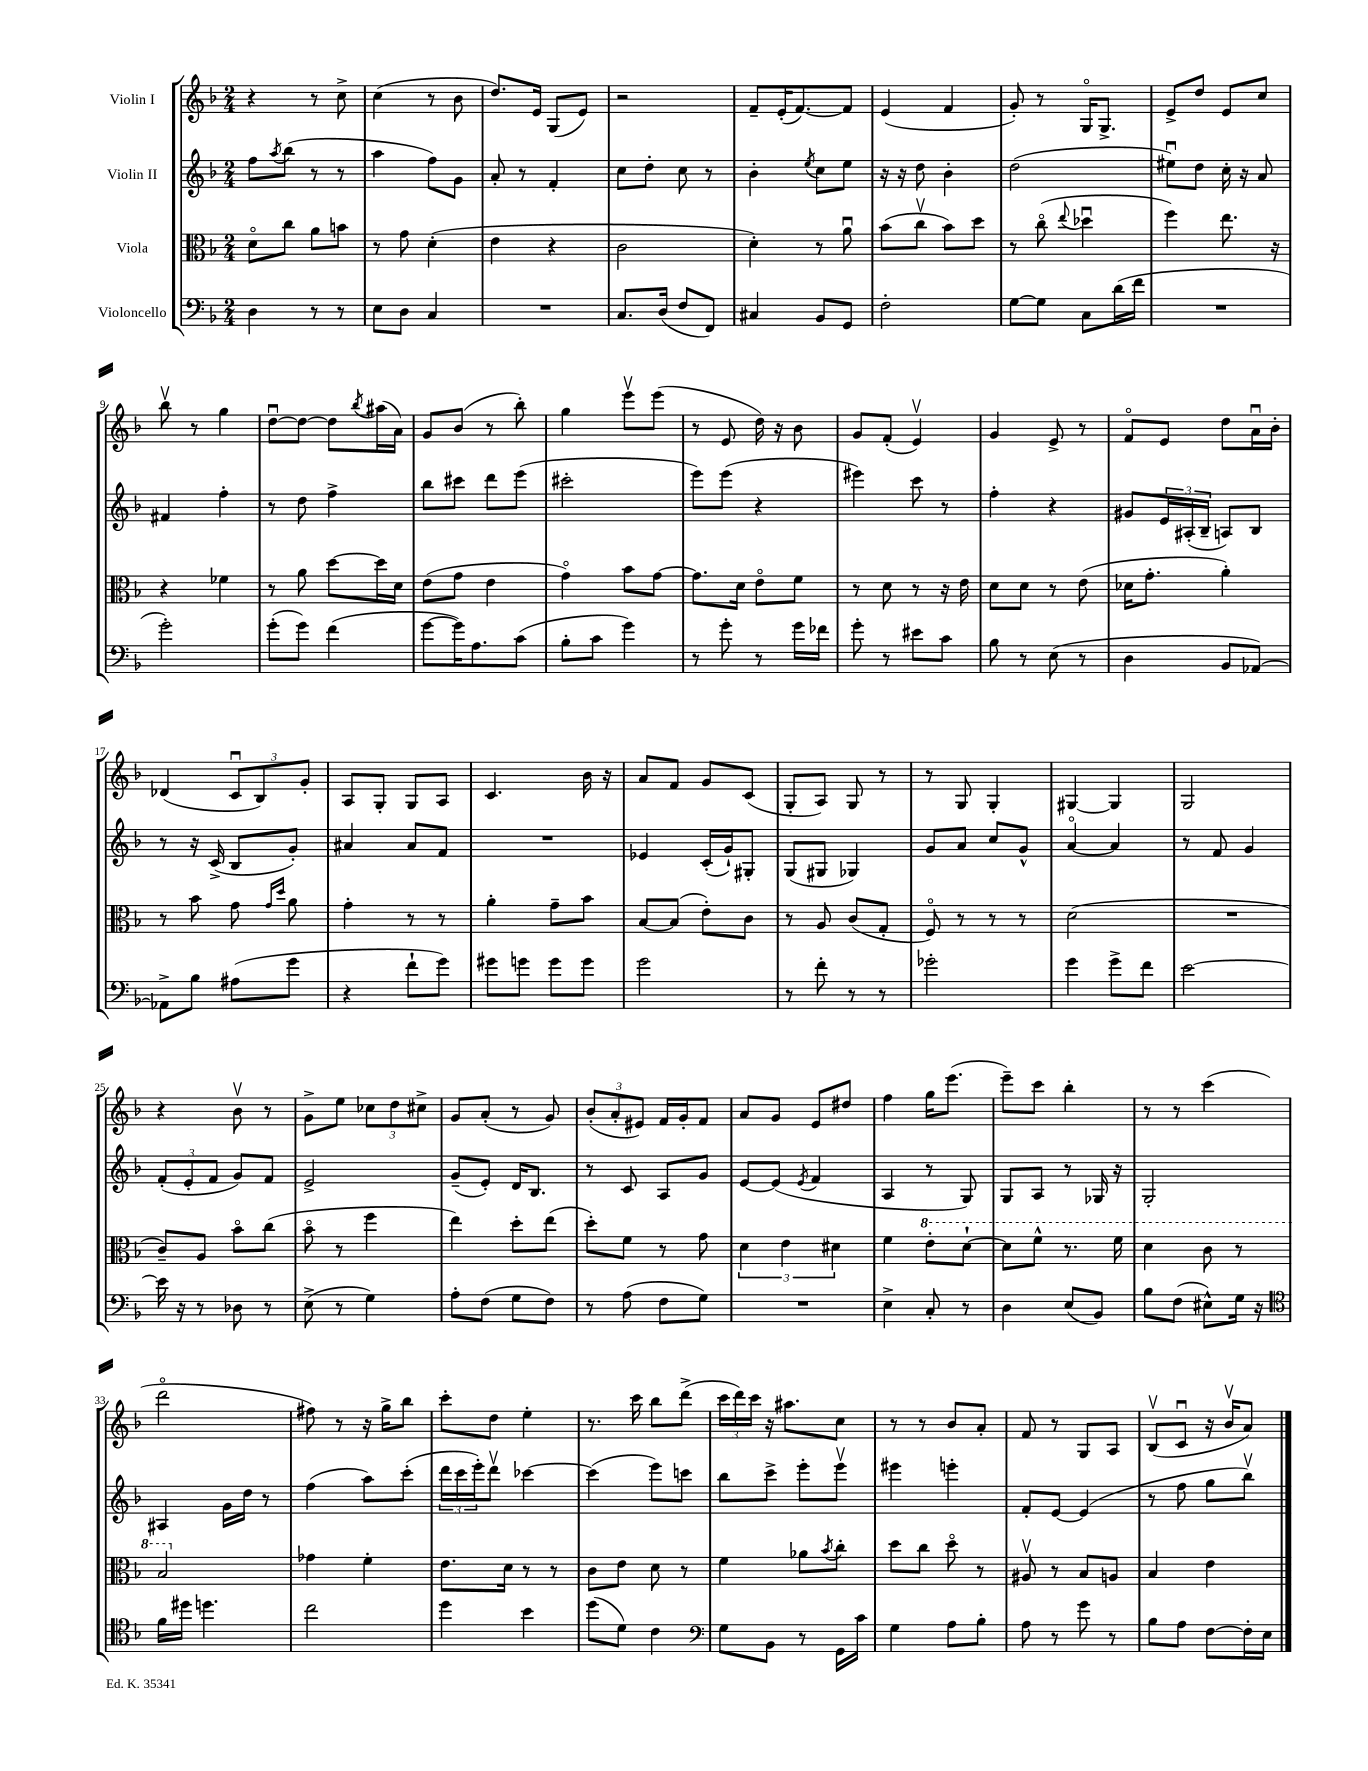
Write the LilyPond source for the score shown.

<<
\new StaffGroup <<
\new Staff = "s0" \with { instrumentName = "Violin I" } {
    \clef treble \key f \major \numericTimeSignature \time 2/4
    r4 r8 c''8-> |
    c''4( r8 bes'8 |
    d''8.) e'16 g8( e'8) |
    r2 |
    f'8-- e'16-.( f'8.~) f'8 |
    e'4( f'4 |
    g'8-.) r8 g16\flageolet g8.-> |
    e'8-> d''8 e'8 c''8 |
    bes''8\upbow r8 g''4 |
    d''8~\downbow d''8~ d''8 \acciaccatura { bes''8 } ais''16( a'16) |
    g'8 bes'8( r8 bes''8-.) |
    g''4 e'''8\upbow e'''8( |
    r8 e'8 d''16) r16 bes'8 |
    g'8 f'8-.( e'4\upbow) |
    g'4 e'8-> r8 |
    f'8\flageolet e'8 d''8 a'16\downbow bes'16-. |
    des'4( \tuplet 3/2 { c'8\downbow bes8) g'8-. } |
    a8 g8-. g8 a8 |
    c'4. bes'16 r16 |
    a'8 f'8 g'8 c'8( |
    g8-. a8) g8 r8 |
    r8 g8 g4-. |
    gis4~ gis4 |
    g2 |
    r4 bes'8\upbow r8 |
    g'8-> e''8 \tuplet 3/2 { ces''8 d''8 cis''8-> } |
    g'8 a'8-.( r8 g'8) |
    \tuplet 3/2 { bes'8-.( a'8-. eis'8) } f'16 g'16-. f'8 |
    a'8 g'8 e'8 dis''8 |
    f''4 g''16 e'''8.( |
    e'''8--) c'''8 bes''4-. |
    r8 r8 c'''4( |
    d'''2\flageolet |
    fis''8) r8 r16 g''16-> bes''8 |
    c'''8-. d''8 e''4-. |
    r8. c'''16 bes''8 d'''8->( |
    \tuplet 3/2 { c'''16 d'''16) c'''16 } r16 ais''8. c''8 |
    r8 r8 bes'8 a'8-. |
    f'8 r8 g8 a8 |
    bes8\upbow( c'8\downbow r16 bes'16\upbow a'8) \bar "|." |
}
\new Staff = "s1" \with { instrumentName = "Violin II" } {
    \clef treble \key f \major \numericTimeSignature \time 2/4
    f''8 \acciaccatura { a''8 } bes''8( r8 r8 |
    a''4 f''8) g'8 |
    a'8-. r8 f'4-. |
    c''8 d''8-. c''8 r8 |
    bes'4-. \acciaccatura { e''8 } c''8 e''8 |
    r16 r16 d''8 bes'4-. |
    d''2( |
    eis''8\downbow) d''8 c''16-. r16 a'8 |
    fis'4 f''4-. |
    r8 d''8 f''4-> |
    bes''8 cis'''8 d'''8 e'''8( |
    cis'''2-. |
    e'''8) e'''8( r4 |
    eis'''4) c'''8 r8 |
    f''4-. r4 |
    gis'8 \tuplet 3/2 { e'16 ais16-.( bes16-- } a8) bes8 |
    r8 r16 c'16->( bes8 g'8-.) |
    ais'4 ais'8 f'8 |
    R2 |
    ees'4 c'16-.( g'16-!) gis8-. |
    g8( gis8 ges4) |
    g'8 a'8 c''8 g'8-^ |
    a'4~\flageolet a'4 |
    r8 f'8 g'4 |
    \tuplet 3/2 { f'8-.( e'8-. f'8 } g'8) f'8 |
    e'2-> |
    g'8--( e'8-.) d'16 bes8. |
    r8 c'8 a8 g'8 |
    e'8~ e'8( \acciaccatura { e'8 } f'4 |
    a4 r8 g8) |
    g8 a8 r8 ges16 r16 |
    g2-. |
    ais4 g'16 d''16 r8 |
    f''4( a''8) c'''8-.( |
    \tuplet 3/2 { d'''16 c'''16 e'''16-.) } d'''8\upbow ces'''4~ |
    ces'''4( e'''8) c'''8 |
    bes''8 c'''8-> e'''8-. e'''8\upbow |
    eis'''4 e'''4-. |
    f'8-. e'8~ e'4( |
    r8 f''8 g''8 bes''8\upbow) \bar "|." |
}
\new Staff = "s2" \with { instrumentName = "Viola" } {
    \clef alto \key f \major \numericTimeSignature \time 2/4
    d'8\flageolet c''8 a'8 b'8 |
    r8 g'8 d'4-.( |
    e'4 r4 |
    c'2 |
    d'4-.) r8 a'8\downbow |
    bes'8( c''8\upbow bes'8) d''8 |
    r8 c''8\flageolet( \appoggiatura { e''8 } des''4\downbow |
    f''4) e''8. r16 |
    r4 fes'4 |
    r8 a'8 d''8~ d''16 d'16 |
    e'8( g'8 e'4 |
    g'4\flageolet) bes'8 g'8~ |
    g'8. d'16 e'8\flageolet f'8 |
    r8 d'8 r8 r16 e'16 |
    d'8 d'8 r8 e'8( |
    des'16 g'8.-. a'4-.) |
    r8 bes'8 g'8 \grace { g'16 d''16 } a'8 |
    g'4-. r8 r8 |
    a'4-. g'8-- bes'8 |
    bes8~ bes8( e'8-.) c'8 |
    r8 a8 c'8( g8-. |
    f8\flageolet) r8 r8 r8 |
    d'2( |
    R2 |
    c'8--) a8 bes'8\flageolet c''8( |
    bes'8\flageolet r8 f''4 |
    e''4) d''8-. e''8( |
    d''8-.) f'8 r8 g'8 |
    \tuplet 3/2 { d'4 e'4 dis'4 } |
    f'4 \ottava #1 e''8-. d''8~-! |
    d''8 f''8-^ r8. f''16 |
    d''4 c''8 r8 |
    bes'2 \ottava #0 |
    ges'4 f'4-. |
    e'8. d'16 r8 r8 |
    c'8 e'8 d'8 r8 |
    f'4 aes'8 \acciaccatura { bes'8 } c''8-. |
    d''8 c''8 d''8\flageolet r8 |
    ais8\upbow r8 bes8 a8 |
    bes4 e'4 \bar "|." |
}
\new Staff = "s3" \with { instrumentName = "Violoncello" } {
    \clef bass \key f \major \numericTimeSignature \time 2/4
    d4 r8 r8 |
    e8 d8 c4 |
    R2 |
    c8. d16( f8 f,8) |
    cis4 bes,8 g,8 |
    f2-. |
    g8~ g8 c8 d'16( f'16 |
    R2 |
    g'2-.) |
    g'8-.( g'8) f'4( |
    g'8~ g'16) a8. c'8( |
    bes8-. c'8 g'4) |
    r8 g'8-. r8 g'16 fes'16 |
    g'8-. r8 eis'8 c'8 |
    bes8 r8 e8( r8 |
    d4 bes,8 aes,8~) |
    aes,8-> bes8 ais8( g'8 |
    r4 f'8-! g'8) |
    gis'8 g'8 g'8 g'8 |
    g'2 |
    r8 f'8-. r8 r8 |
    ges'2-. |
    g'4 g'8-> f'8 |
    e'2~ |
    e'16 r16 r8 des8 r8 |
    e8->( r8 g4) |
    a8-. f8( g8 f8) |
    r8 a8( f8 g8) |
    R2 |
    e4-> c8-. r8 |
    d4 e8( bes,8) |
    bes8 f8( eis8-^) g16 r16 |
    \clef tenor f'16 dis''16 d''4. |
    c''2 |
    d''4 bes'4 |
    d''8( d'8) c'4 |
    \clef bass g8 bes,8 r8 g,16 c'16 |
    g4 a8 bes8-. |
    a8 r8 g'8 r8 |
    bes8 a8 f8~ f16-. e16 \bar "|." |
}
>>
>>
